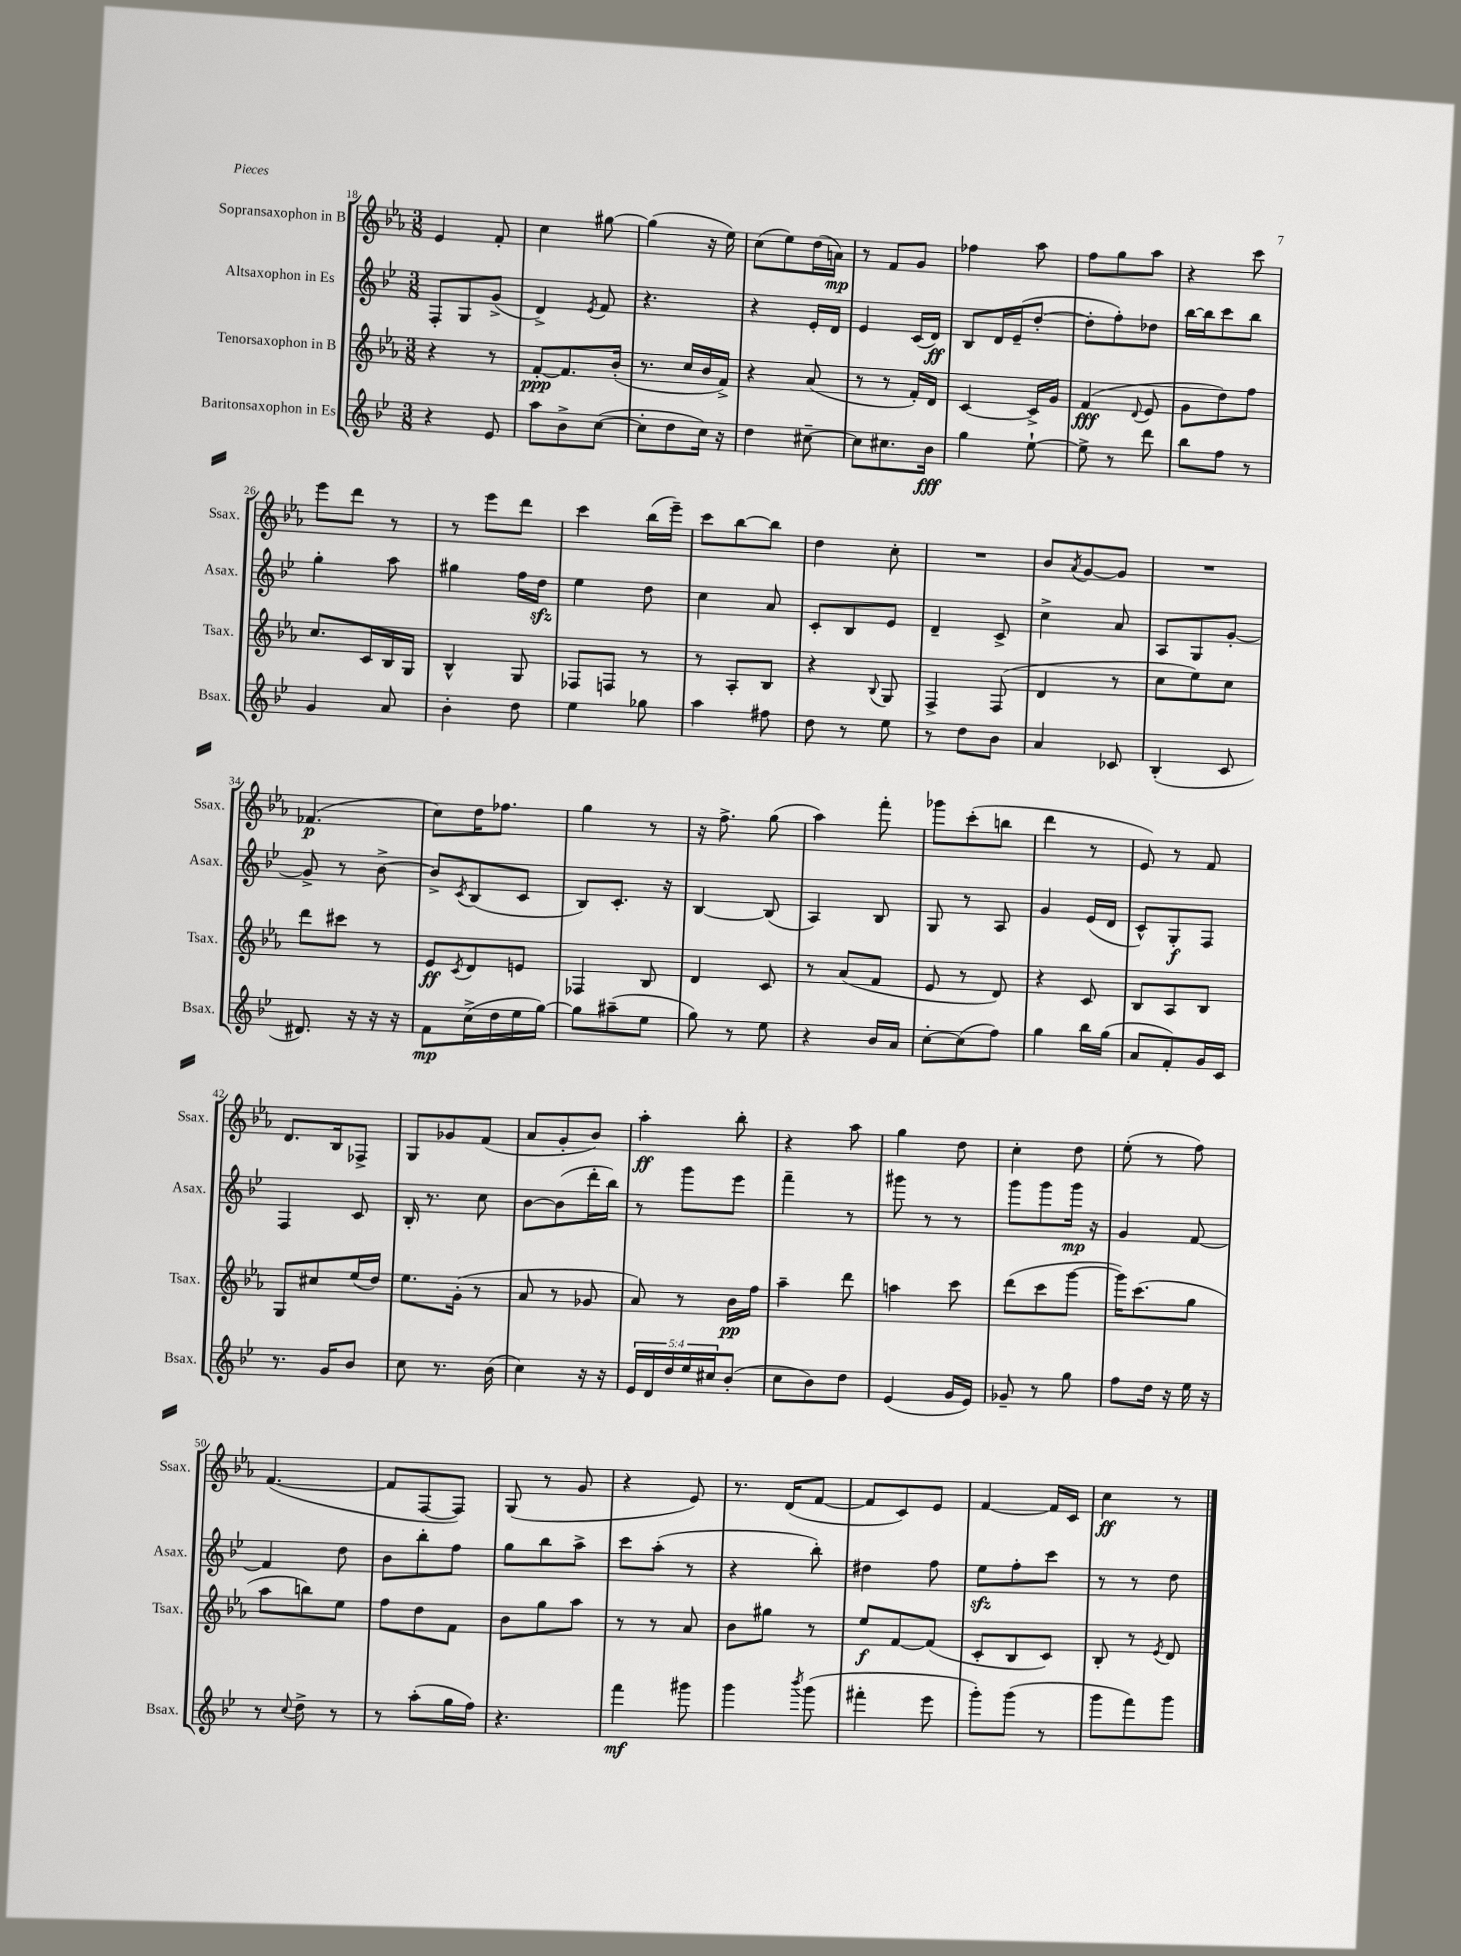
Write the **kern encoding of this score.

**kern	**kern	**kern	**kern
*staff4	*staff3	*staff2	*staff1
*clefG2	*clefG2	*clefG2	*clefG2
*k[b-e-]	*k[b-e-a-]	*k[b-e-]	*k[b-e-a-]
*M3/8	*M3/8	*M3/8	*M3/8
4r	4r	8F'/L	4e-/
.	.	8G/	.
8e-/	8r	(8g^/J	8f'/
=	=	=	=
8aa\L	[8f'/L	4d^/)	4cc\
8b-^\	8.f/]	.	.
.	.	8qe-/	.
([8cc\J	.	8f/	[8gg#\
.	(16b-'/Jk	.	.
=	=	=	=
8cc'\]L	8.r	4.r	(4gg#\]
8dd\	.	.	.
.	16cc/LL	.	.
16cc\Jk)	16b-/	.	16r
16r	16f^/JJ)	.	16ee-\)
=	=	=	=
4dd\	4r	4r	(8cc\L
.	.	.	8ee-\)
[8cc#~\	(8a-/	16e-'/LL	(16dd\L
.	.	16d/JJ	16a\JJ)
=	=	=	=
8cc#\]L	8r	4e-/	8r
8.cc#\	8r	.	8f/L
.	16f'/LL)	(16c/LL	8g/J
16b-\Jk	16d/JJ	16d/JJ)	.
=	=	=	=
4gg\	[4c/	8B-/L	4ff-\
.	.	16d/L	.
.	.	(16e-~/J	.
[8ee-`\	16c^/]LL	[8dd'/J	8aa-\
.	16g/JJ	.	.
=	=	=	=
8ee-^\]	(4f/	8dd'\]L	8ff\L
8r	.	8ff'\)	8gg\
.	8qqd/	.	.
8ddd\	8e-/	8dd-\J	8aa-\J
=	=	=	=
8bb-\L	8g\L	[16bb-\LL	4r
.	.	16bb-\]J	.
8ff\J	8dd\)	8ccc\	.
8r	8ff\J	8bb-\J	8ccc\
=	=	=	=
4g/	8.cc/L	4gg'\	8eee-\L
.	.	.	8ddd\J
.	16c/L	.	.
8a/	16B-/	8aa\	8r
.	16G/JJ	.	.
=	=	=	=
4b-'\	4B-^^/	4gg#\	8r
.	.	.	8eee-\L
8dd\	8G/	16ff\LL	8ddd\J
.	.	16dd\JJ	.
=	=	=	=
4ee-\	8F-/L	4ee-\	4ccc\
.	8F/J	.	.
8gg-\	8r	8dd\	(16bb-\LL
.	.	.	16eee-~\JJ)
=	=	=	=
4aa\	8r	4cc\	8ccc\L
.	8A-'/L	.	[8bb-\
8ff#\	8B-/J	8a/	8bb-\]J
=	=	=	=
8dd\	4r	8c'/L	4dd\
8r	.	8B-/	.
.	8qqB-/	.	.
8ee-\	8G/	8e-/J	8cc'\
=	=	=	=
8r	4F^/	4d~/	4.r
8dd\L	.	.	.
8b-\J	(8F/	8c^/	.
=	=	=	=
4a/	4d/	4cc^\	8b-/L
.	.	.	8qa-/
.	.	.	[8g/
8c-/	8r	8a/	8g/]J
=	=	=	=
(4B-'/	8cc\L	8A/L	4.r
.	8ee-\)	8G/	.
8c/	8cc\J	[8g'/J	.
=	=	=	=
8.d#/)	8ddd\L	8g^/]	(4.f-/
.	8ccc#\J	8r	.
16r	.	.	.
16r	8r	[8b-^\	.
16r	.	.	.
=	=	=	=
8f\L	8e-/L	8b-^/]L	8cc\L)
.	8qc/	8qc/	.
(16cc^\L	8d/	(8B-/	16dd\K
16dd\	.	.	8.ff-\J
16ee-\	8e/J	8c/J	.
[16gg\JJ)	.	.	.
=	=	=	=
8gg\]L	4F-/	8B-/L)	4gg\
(8aa#~\	.	8.c'/J	.
8ee-\J	8B-/	.	8r
.	.	16r	.
=	=	=	=
8gg\)	4d/	[4B-/	16r
.	.	.	8.ff^\
8r	.	.	.
8ee-\	8c/	(8B-/]	(8gg\
=	=	=	=
4r	8r	4A/)	4aa-\)
.	(8a-/L	.	.
16b-/LL	8f/J	8B-/	8fff'\
16a/JJ	.	.	.
=	=	=	=
[8cc'\L	8e-/	8G/	8ggg-\L
(8cc\]	8r	8r	(8ccc'\
8ff\J)	8d/)	8A/	8bb\J
=	=	=	=
4gg\	4r	4g/	4ddd\
16bb-\LL	8c/	(16e-/LL	8r
(16gg\JJ	.	16d/JJ	.
=	=	=	=
8a/L	8B-/L	8c^^/L)	8e-/)
8f'/)	8A-/	8G'/	8r
16g/L	8B-/J	8F/J	8f/
16c/JJ	.	.	.
=	=	=	=
8.r	8G/L	4F/	8.d/L
.	8cc#/	.	.
16g/LK	.	.	16B-/k
8b-/J	(16ee-/L	8c/	8F-^/J
.	16dd/JJ)	.	.
=	=	=	=
8cc\	8.ee-\L	16B-'/	8G/L
.	.	8.r	.
8.r	.	.	8g-/
.	(16g'\Jk	.	.
.	8r	8cc\	(8f/J
(16b-\	.	.	.
=	=	=	=
4cc\)	8a-/	[8b-\L	8a-/L
.	8r	(8b-\]	8g'/
16r	8g-/	16ddd'\L	8b-/J)
16r	.	16bb-\JJ)	.
=	=	=	=
20e-/LL	8a-/)	8r	4aa-'\
20d/	.	.	.
20dd/	.	.	.
.	8r	8ggg\L	.
20ee-/	.	.	.
20cc#/J	.	.	.
(8b-'/J	16b-\LL	8eee-\J	8bb-'\
.	16ff\JJ	.	.
=	=	=	=
8cc\L	4aa-~\	4fff~\	4r
8b-\)	.	.	.
8dd\J	8ddd\	8r	8aa-\
=	=	=	=
(4e-/	4aa\	8ggg#\	4gg\
.	.	8r	.
16g/LL	8ccc\	8r	8dd\
16e-/JJ)	.	.	.
=	=	=	=
8g-~/	(8ddd\L	8ggg\L	4cc'\
8r	8ccc\	8ggg\	.
8gg\	[8ggg\J	16ggg\Jk	8dd\
.	.	16r	.
=	=	=	=
8ff\L	16ggg\]LK)	4g/	(8ee-'\
.	(8.ccc\	.	.
16dd\Jk	.	.	8r
16r	.	.	.
16ee-\	8gg\J	[8f/	8ff\)
16r	.	.	.
=	=	=	=
8r	8aa-\L	4f/]	([4.f/
8qqcc/	.	.	.
8dd^\	8bb\)	.	.
8r	8ee-\J	8dd\	.
=	=	=	=
8r	8ff\L	8b-\L	8f/]L
(8aa'\L	8dd\	8bb-'\	[8F/
16gg\L	8f\J	8ff\J	8F/]J)
16ff\JJ)	.	.	.
=	=	=	=
4.r	8b-\L	8gg\L	(8G/
.	8gg\	8bb-\	8r
.	8aa-\J	8aa^\J	8g/
=	=	=	=
4fff\	8r	8ccc\L	4r
.	8r	(8aa'\J	.
8ggg#\	8a-/	8r	8e-/)
=	=	=	=
4ggg\	8b-\L	4r	8.r
.	8gg#\J	.	.
.	.	.	(16d/LK
8qbbb-/	.	.	.
(8ggg\	8r	8bb-'\)	[8f/J
=	=	=	=
4fff#'\	8ee-/L	4dd#\	8f/]L
.	[8f/	.	8c/)
8eee-\	(8f/]J	8ff\	8e-/J
=	=	=	=
8ggg'\L)	8c'/L	8ee-\L	[4f/
(8ggg\J	8B-/	8ff'\	.
8r	8c/J)	8ccc\J	16f/]LL
.	.	.	16c/JJ
=	=	=	=
8ggg\L	8B-'/	8r	4cc\
8fff\)	8r	8r	.
.	8qe-/	.	.
8ggg\J	8d/	8dd\	8r
==	==	==	==
*-	*-	*-	*-
